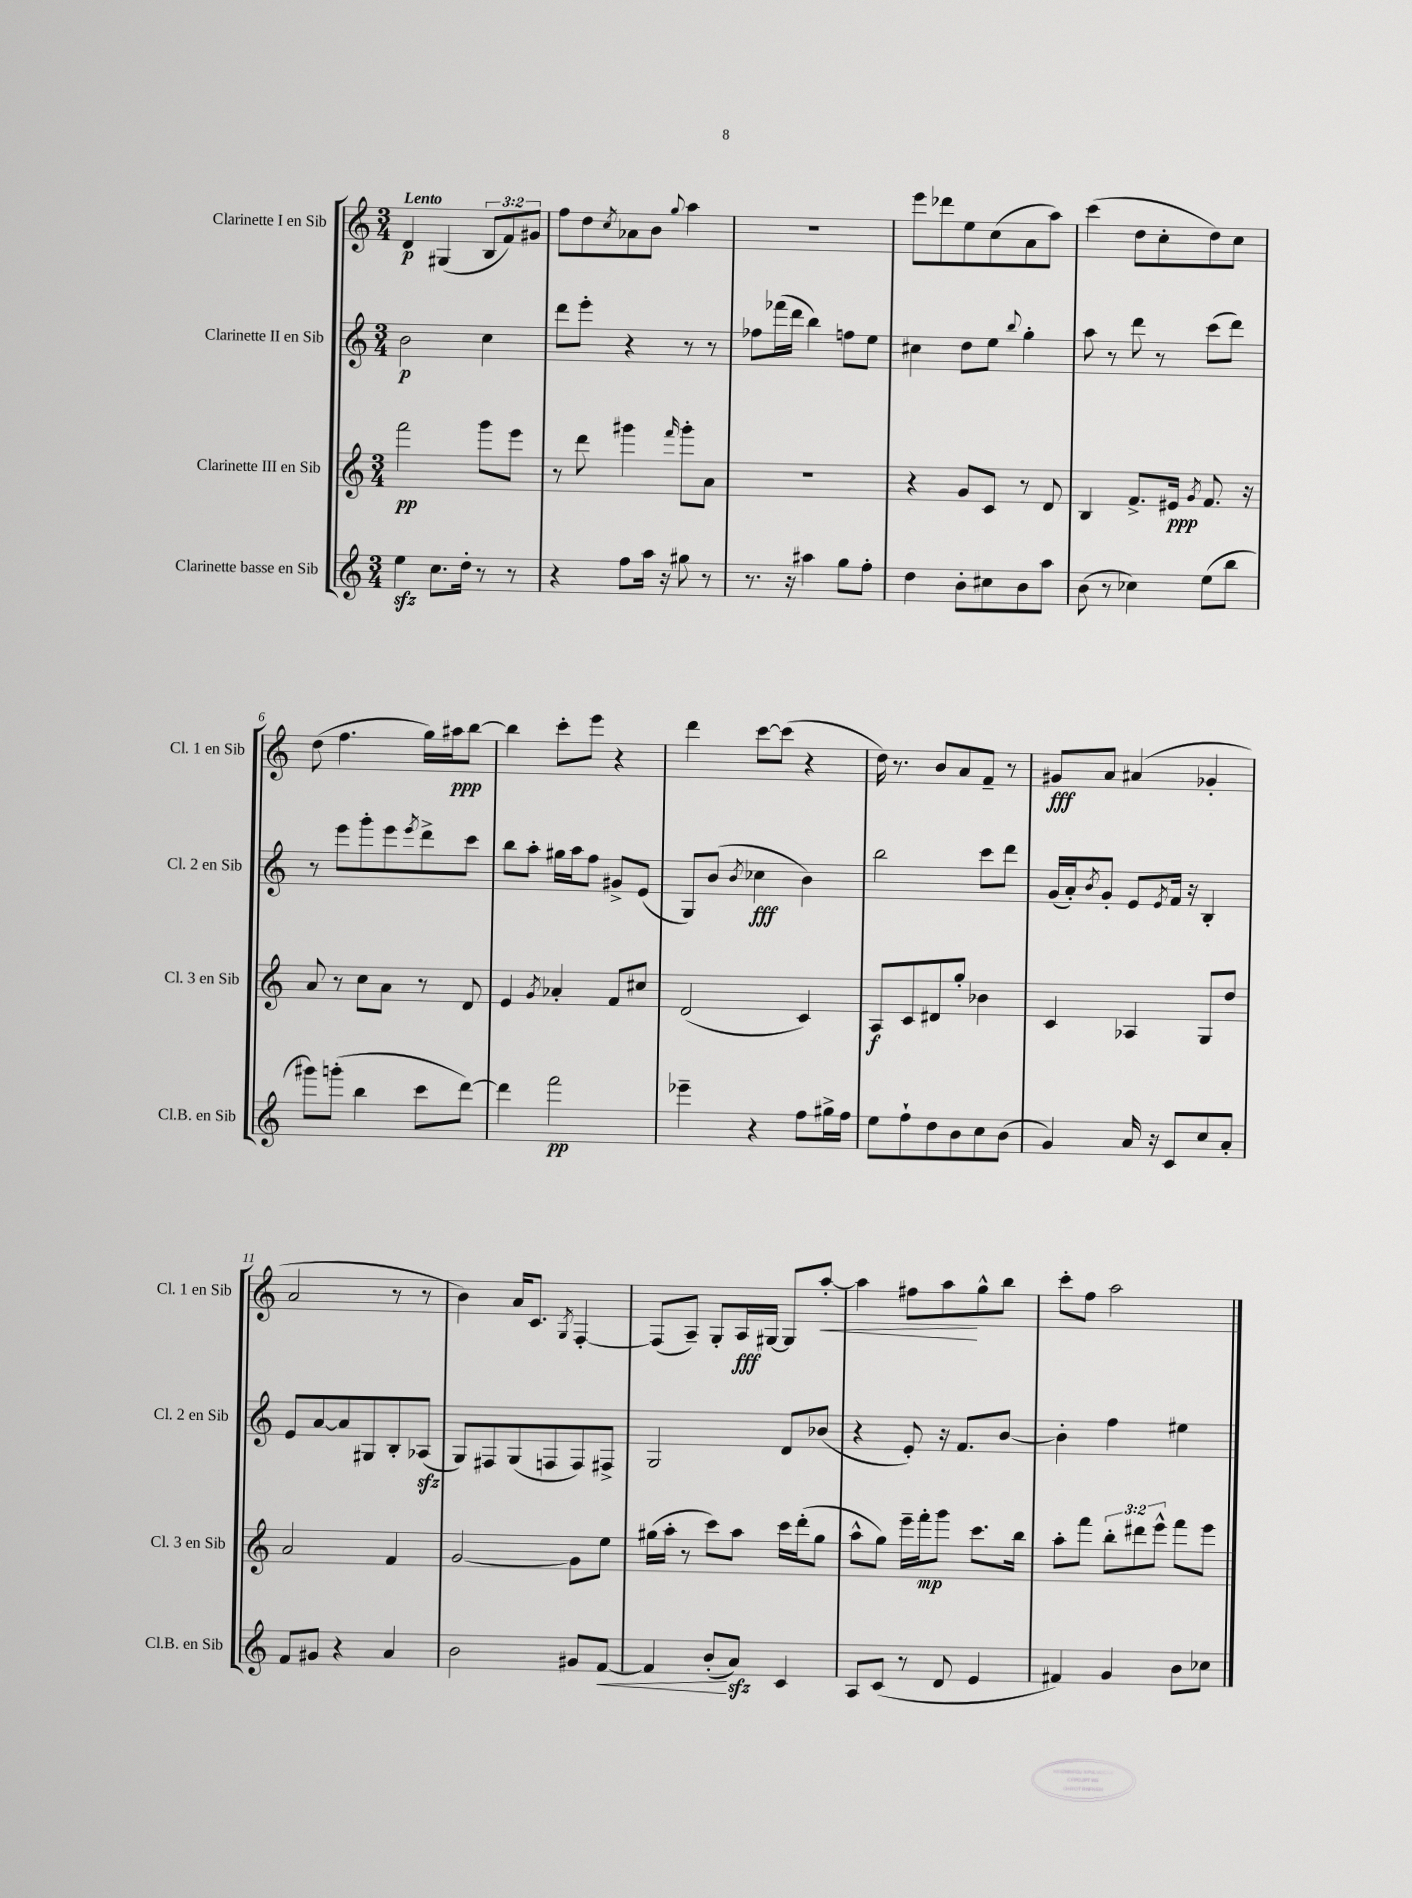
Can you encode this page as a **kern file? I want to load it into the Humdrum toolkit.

**kern	**kern	**kern	**kern
*staff4	*staff3	*staff2	*staff1
*clefG2	*clefG2	*clefG2	*clefG2
*k[]	*k[]	*k[]	*k[]
*M3/4	*M3/4	*M3/4	*M3/4
4ee	2fff	2b	4d
8.cc	.	.	(4G#
16dd'	.	.	.
8r	8ggg	4cc	12B
.	.	.	12f)
8r	8eee	.	.
.	.	.	12g#
=	=	=	=
4r	8r	8ddd	8ff
.	8ddd	8eee'	8dd
.	.	.	8qcc
8ff	4ggg#	4r	8a-
16aa	.	.	8b
16r	.	.	.
.	16qqfff	.	8qqgg
8gg#	8ggg#'	8r	4aa
8r	8a	8r	.
=	=	=	=
8.r	2.r	8ff-	2.r
.	.	(16fff-	.
16r	.	16ddd	.
4aa#	.	4bb)	.
8gg	.	8ff	.
8ff'	.	8ee	.
=	=	=	=
4dd	4r	4cc#	8eee
.	.	.	8ddd-
8b'	8g	8dd	8ee
8cc#	8c	8ee	(8cc
.	.	8qqbb	.
8b	8r	4gg'	8a
8aa	8d	.	8aa)
=	=	=	=
(8b	4B	8aa	(4ccc
8r	.	8r	.
4cc-)	8.f^	8ddd	8dd
.	.	8r	8cc'
.	16e#	.	.
.	8qg	.	.
(8ee	8.f	(8ccc	8dd)
8bb	.	8ddd)	8cc
.	16r	.	.
=	=	=	=
8ggg#)	8a	8r	(8dd
(8ggg'	8r	8eee	4.ff
4bb	8cc	8ggg'	.
.	8a	8eee	.
.	.	8qeee	.
8ccc	8r	8ddd^	16gg)
.	.	.	16aa#
[8ddd)	8d	8ccc	[8bb
=	=	=	=
4ddd]	4e	8bb	4bb]
.	.	8aa'	.
.	8qg	.	.
2fff	4a-'	16gg#	8ccc'
.	.	16aa	.
.	.	8ff	8eee
.	8f	8g#^	4r
.	8cc#	(8e	.
=	=	=	=
4eee-~	(2d	8G)	4ddd
.	.	(8b	.
.	.	8qb	.
4r	.	4cc-	[8ccc
.	.	.	(8ccc]
8ff	4c)	4b)	4r
16gg#^	.	.	.
16ff	.	.	.
=	=	=	=
8ee	8A	2bb	16dd)
.	.	.	8.r
8ff`	8c	.	.
8dd	8d#	.	8b
8b	8gg'	.	8a
8cc	4b-	8ccc	8f~
(8b	.	8ddd	8r
=	=	=	=
4g)	4c	(16g	8g#
.	.	16a')	.
.	.	8qb	.
.	.	8g'	8a
16a	4A-	8e	(4a#
16r	.	.	.
.	.	8qe	.
8c	.	16f	.
.	.	16r	.
8cc	8G	4B'	4g-'
8a'	8dd	.	.
=	=	=	=
8f	2a	8e	2a
8g#	.	[8a	.
4r	.	8a]	.
.	.	8G#	.
4a	4f	8B'	8r
.	.	(8A-	8r
=	=	=	=
2b	[2g	8G)	4b)
.	.	8F#	.
.	.	(8G	16a
.	.	.	8.c
.	.	8F	.
.	.	.	8qG
8g#	8g]	8F)	[4F'
[8f	8ee	8F#^	.
=	=	=	=
4f]	(16gg#	2G	(8F]
.	16aa'	.	.
.	8r	.	8A~)
(8b'	8ccc)	.	8G'
8a)	8aa	.	16A
.	.	.	[16G#
4c	16ccc	8d	8G#]
.	(16ddd'	.	.
.	8gg#	(8b-	[8aa'
=	=	=	=
8A	8aa^^	4r	4aa]
(8c	8gg)	.	.
8r	16eee~	8e')	8ff#
.	16fff'	.	.
8d	8ggg	16r	8aa
.	.	8.f	.
4e	8.ccc	.	8gg^^
.	.	[8b	8bb
.	16bb	.	.
=	=	=	=
4f#)	8aa'	4b']	8ccc'
.	8fff	.	8ff
4g	12bb'	4ff	2aa
.	12ddd#	.	.
.	12eee^^	.	.
8b	8fff	4ee#	.
8cc-	8eee	.	.
==	==	==	==
*-	*-	*-	*-
